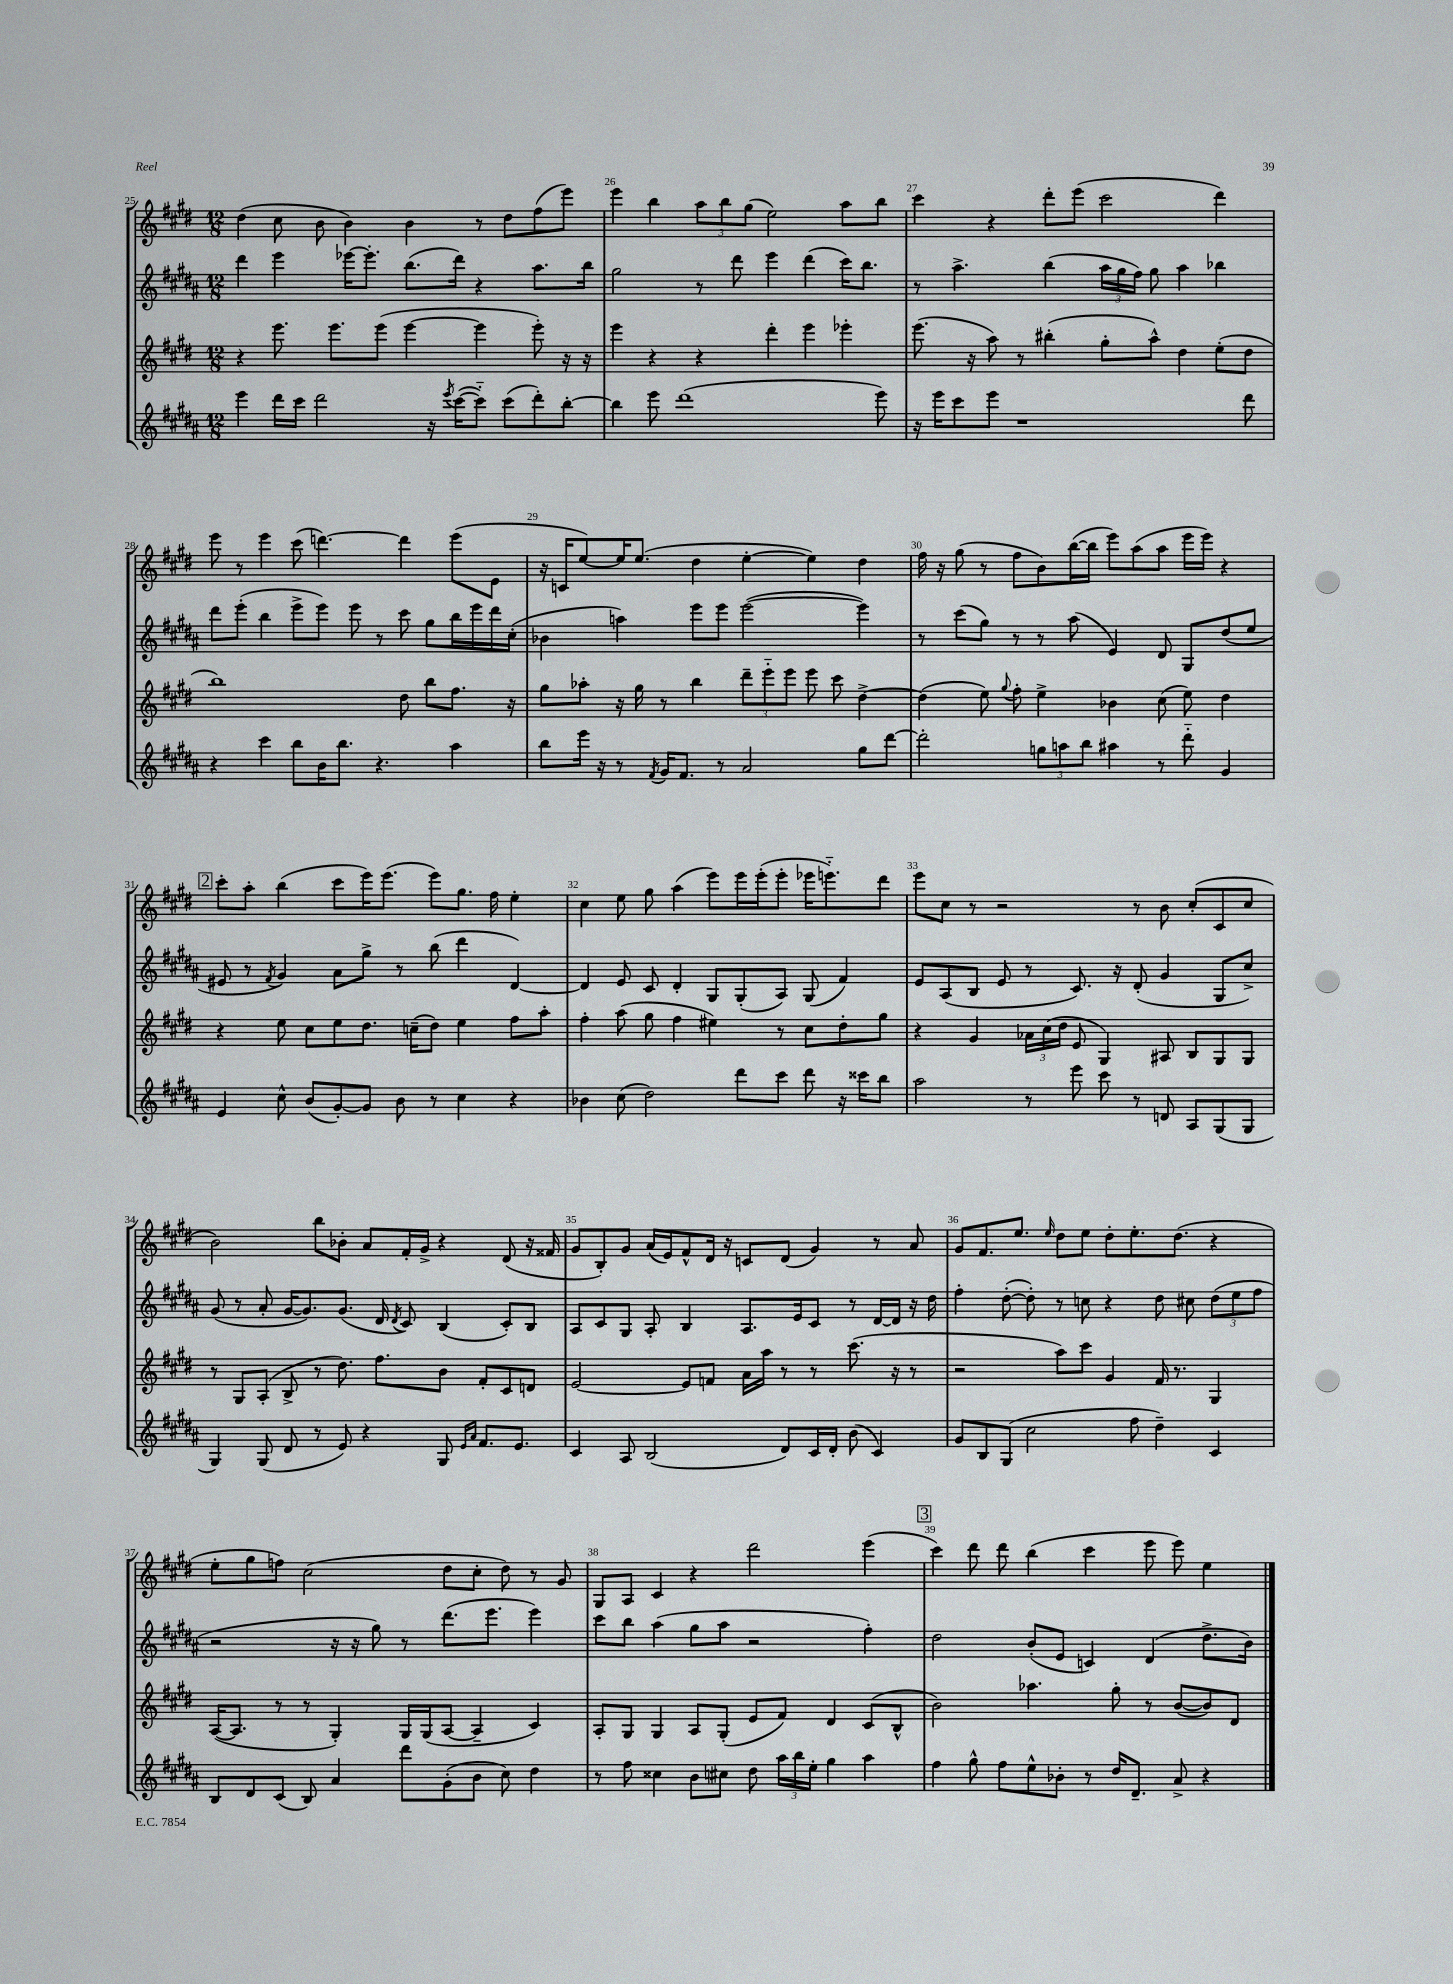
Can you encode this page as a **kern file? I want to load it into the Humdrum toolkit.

**kern	**kern	**kern	**kern
*staff4	*staff3	*staff2	*staff1
*clefG2	*clefG2	*clefG2	*clefG2
*k[f#c#g#d#a#]	*k[f#c#g#d#]	*k[f#c#g#d#a#]	*k[f#c#g#d#]
*M12/8	*M12/8	*M12/8	*M12/8
4eee	4r	4ddd#	(4dd#
16ddd#	8.eee	4eee	8cc#
16ccc#	.	.	.
2ddd#	.	.	8b
.	8.eee	.	.
.	.	[16eee-	4b)
.	.	8.eee-']	.
.	(8eee	.	.
.	[4eee	(8.bb	4b
16r	.	.	.
8qeee	.	.	.
([16ccc#	.	16ddd#)	.
8ccc#'~])	4eee]	4r	8r
(8ccc#	.	.	8dd#
8ddd#')	8eee')	8.aa#	(8ff#
[8bb'	16r	.	8eee)
.	16r	16bb	.
=	=	=	=
4bb]	4eee	2gg#	4eee
8eee	4r	.	4bb
(1ddd#	.	.	.
.	4r	8r	12aa
.	.	.	12bb
.	.	8ddd#	.
.	.	.	(12gg#
.	4ddd#'	4eee	2ee)
.	4eee	(4ddd#	.
.	4eee-'	16ccc#)	8aa
.	.	8.bb	.
8eee)	.	.	8bb
=	=	=	=
16r	(8.eee	8r	4ccc#
16eee	.	.	.
8ccc#	.	4.aa#^	.
.	16r	.	.
8eee	8aa)	.	4r
1r	8r	.	.
.	(4bb#'	(4bb	8ddd#'
.	.	.	(8eee
.	8gg#'	24aa#	2ccc#
.	.	24gg#	.
.	.	24ff#)	.
.	8aa^^)	8gg#	.
.	4dd#	4aa#	.
.	(8ee'	4bb-	4ddd#)
8ddd#	8dd#	.	.
=	=	=	=
4r	1bb)	8ddd#	8eee
.	.	(8eee'	8r
4ccc#	.	4bb	4eee
8bb	.	8eee^	(8ccc#
16b	.	8eee)	[4.ddd)
8.bb	.	.	.
.	.	8eee	.
4.r	.	8r	.
.	8dd#	8ccc#	4ddd]
.	8bb	8gg#	.
4aa#	8.ff#	16bb	(8eee
.	.	16eee	.
.	.	16ddd#	8e
.	16r	(16cc#'	.
=	=	=	=
8bb	8gg#	4b-	16r
.	.	.	16c
16eee	8aa-'	.	[8ee)
16r	.	.	.
8r	16r	4aa)	16ee]
.	16gg#	.	(8.ee
8qf#	.	.	.
16g#	8r	.	.
8.f#	.	.	.
.	4bb	8eee	4dd#
8r	.	8eee	.
2a#	12ddd#~	([2eee	[4ee'
.	12eee'~	.	.
.	12eee	.	.
.	8eee	.	4ee])
.	8ccc#	.	.
8gg#	[4dd#^	4eee])	4dd#
[8ddd#	.	.	.
=	=	=	=
2ddd#']	(4dd#]	8r	16ff#
.	.	.	16r
.	.	(8ccc#	(8gg#
.	8ee)	8gg#)	8r
.	8qqgg#	.	.
.	8ff#'	8r	8ff#
12gg	4ee^	8r	8b)
12aa	.	.	.
.	.	(8aa#	([16bb
12bb	.	.	.
.	.	.	16bb]
4aa#	4b-	4e)	8eee)
.	.	.	(8aa
8r	(8cc#	8d#	8aa
8ddd#'~	8ee)	8G#	16eee
.	.	.	16eee)
4g#	4dd#	(8dd#	4r
.	.	8ee	.
=	=	=	=
4e	4r	8e#	8ccc#'
.	.	8r	8aa'
.	.	8qf#	.
8cc#^^	8ee	4g#)	(4bb
(8b	8cc#	.	.
[8g#')	8ee	8a#	8ccc#
8g#]	8.dd#	8gg#^	16eee)
.	.	.	(8.eee
8b	.	8r	.
.	(16cc~	.	.
8r	8dd#)	(8bb	8eee)
4cc#	4ee	4ddd#	8.gg#
.	.	.	16ff#
4r	8ff#	[4d#)	4ee'
.	8aa'	.	.
=	=	=	=
4b-	4ff#'	4d#]	4cc#
(8cc#	(8aa	8e	8ee
2dd#)	8gg#	8c#	8gg#
.	4ff#	4d#'	(4aa
.	4ee#)	8G#	8eee)
8ddd#	.	(8G#'	16eee
.	.	.	(16eee'
8ccc#	8r	8A#)	8eee'
8ddd#	8cc#	(8G#	16eee-
.	.	.	8.eee'~)
16r	8dd#'	4f#)	.
16ccc##	.	.	.
8bb	8gg#	.	8ddd#
=	=	=	=
2aa#	4r	8e	8eee
.	.	(8A#	8cc#
.	4g#	8B	8r
.	.	8e	2r
8r	24a-	8r	.
.	(24cc#	.	.
.	24dd#	.	.
8eee	8e	8.c#)	.
8ccc#	4G#)	.	.
.	.	16r	.
8r	.	(8d#'	8r
8d	8A#	4g#	8b
8A#	8B	.	(8cc#'
(8G#	8G#	8G#	8c#
8G#	8G#	8cc#^)	8cc#
=	=	=	=
4G#)	8r	(8g#	2b)
.	8G#	8r	.
(8G#	(8A'	8a#'	.
8d#	8B^	[16g#	.
.	.	8.g#])	.
8r	8r	.	8bb
8e)	8.dd#)	(8.g#	8b-'
4r	.	.	8a
.	8.ff#	16d#	.
.	.	8qd#	.
.	.	8c#)	16f#'
.	.	.	16g#^
8G#	8b	(4B	4r
16qqe	.	.	.
16qqa#	.	.	.
8.f#	8f#'	.	.
.	8c#	8c#')	(8d#
8.e	.	.	.
.	8d	8B	16r
.	.	.	16f##
=	=	=	=
4c#	[2e	8A#	8g#
.	.	8c#	8B')
8A#	.	8G#	8g#
(2B	.	8A#'	(16a
.	.	.	16e)
.	8e]	4B	8f#^^
.	8f	.	16d#
.	.	.	16r
.	16a	8.A#	8c
.	16aa	.	.
8d#)	8r	.	(8d#
.	.	16e	.
16c#	8r	8c#	4g#)
16d#'	.	.	.
(8b	(8.ccc#	8r	.
4c#)	.	[16d#	8r
.	16r	16d#]	.
.	8r	16r	8a
.	.	16dd#	.
=	=	=	=
8g#	2r	4ff#'	8g#
8B	.	.	8.f#
(8G#	.	([8dd#'	.
.	.	.	8.ee
2cc#	.	8dd#'])	.
.	.	.	16qqee
.	8aa)	8r	8dd#
.	8ccc#	8cc	8ee
.	4g#	4r	8dd#'
8ff#	.	.	8.ee'
4dd#~)	16f#	8dd#	.
.	8.r	.	(8.dd#
.	.	8cc#	.
4c#	4G#	(12dd#	4r
.	.	12ee	.
.	.	12ff#	.
=	=	=	=
8B	([16A	2r	8ee'
.	8.A]	.	.
8d#	.	.	8gg#
(8c#	8r	.	8ff)
8B)	8r	.	(2cc#
4a#	4G#')	16r	.
.	.	16r	.
.	.	8gg#)	.
8ddd#	16G#	8r	.
.	(16G#	.	.
(8g#'	[8A	(8.ddd#	8dd#
8b	4A~]	.	8cc#'
.	.	8.eee	.
8cc#)	.	.	8dd#)
4dd#	4c#)	4eee)	8r
.	.	.	8g#
=	=	=	=
8r	8A'	8ccc#	8G#
8ff#	8G#	8bb	8A
4cc##	4G#	(4aa#	4c#
8b	8A	8gg#	4r
8cc#	(8G#'	8aa#	.
8dd#	8e	2r	2ddd#
24aa#	8f#)	.	.
24bb	.	.	.
24ee'	.	.	.
4gg#	4d#	.	.
4aa#	(8c#	4ff#')	(4eee
.	8B^^	.	.
=	=	=	=
4ff#	2b)	2dd#	4ccc#)
8gg#^^	.	.	8ddd#
8ff#	.	.	8ddd#
8ee^^	4.aa-	(8b'	(4bb
8b-'	.	8e	.
8r	.	4c)	4ccc#
16dd#	8gg#'	.	.
8.d#~	.	.	.
.	8r	(4d#	8eee
8a#^	([8b	.	8eee)
4r	8b])	8.dd#^	4ee
.	8d#	.	.
.	.	16b)	.
==	==	==	==
*-	*-	*-	*-
